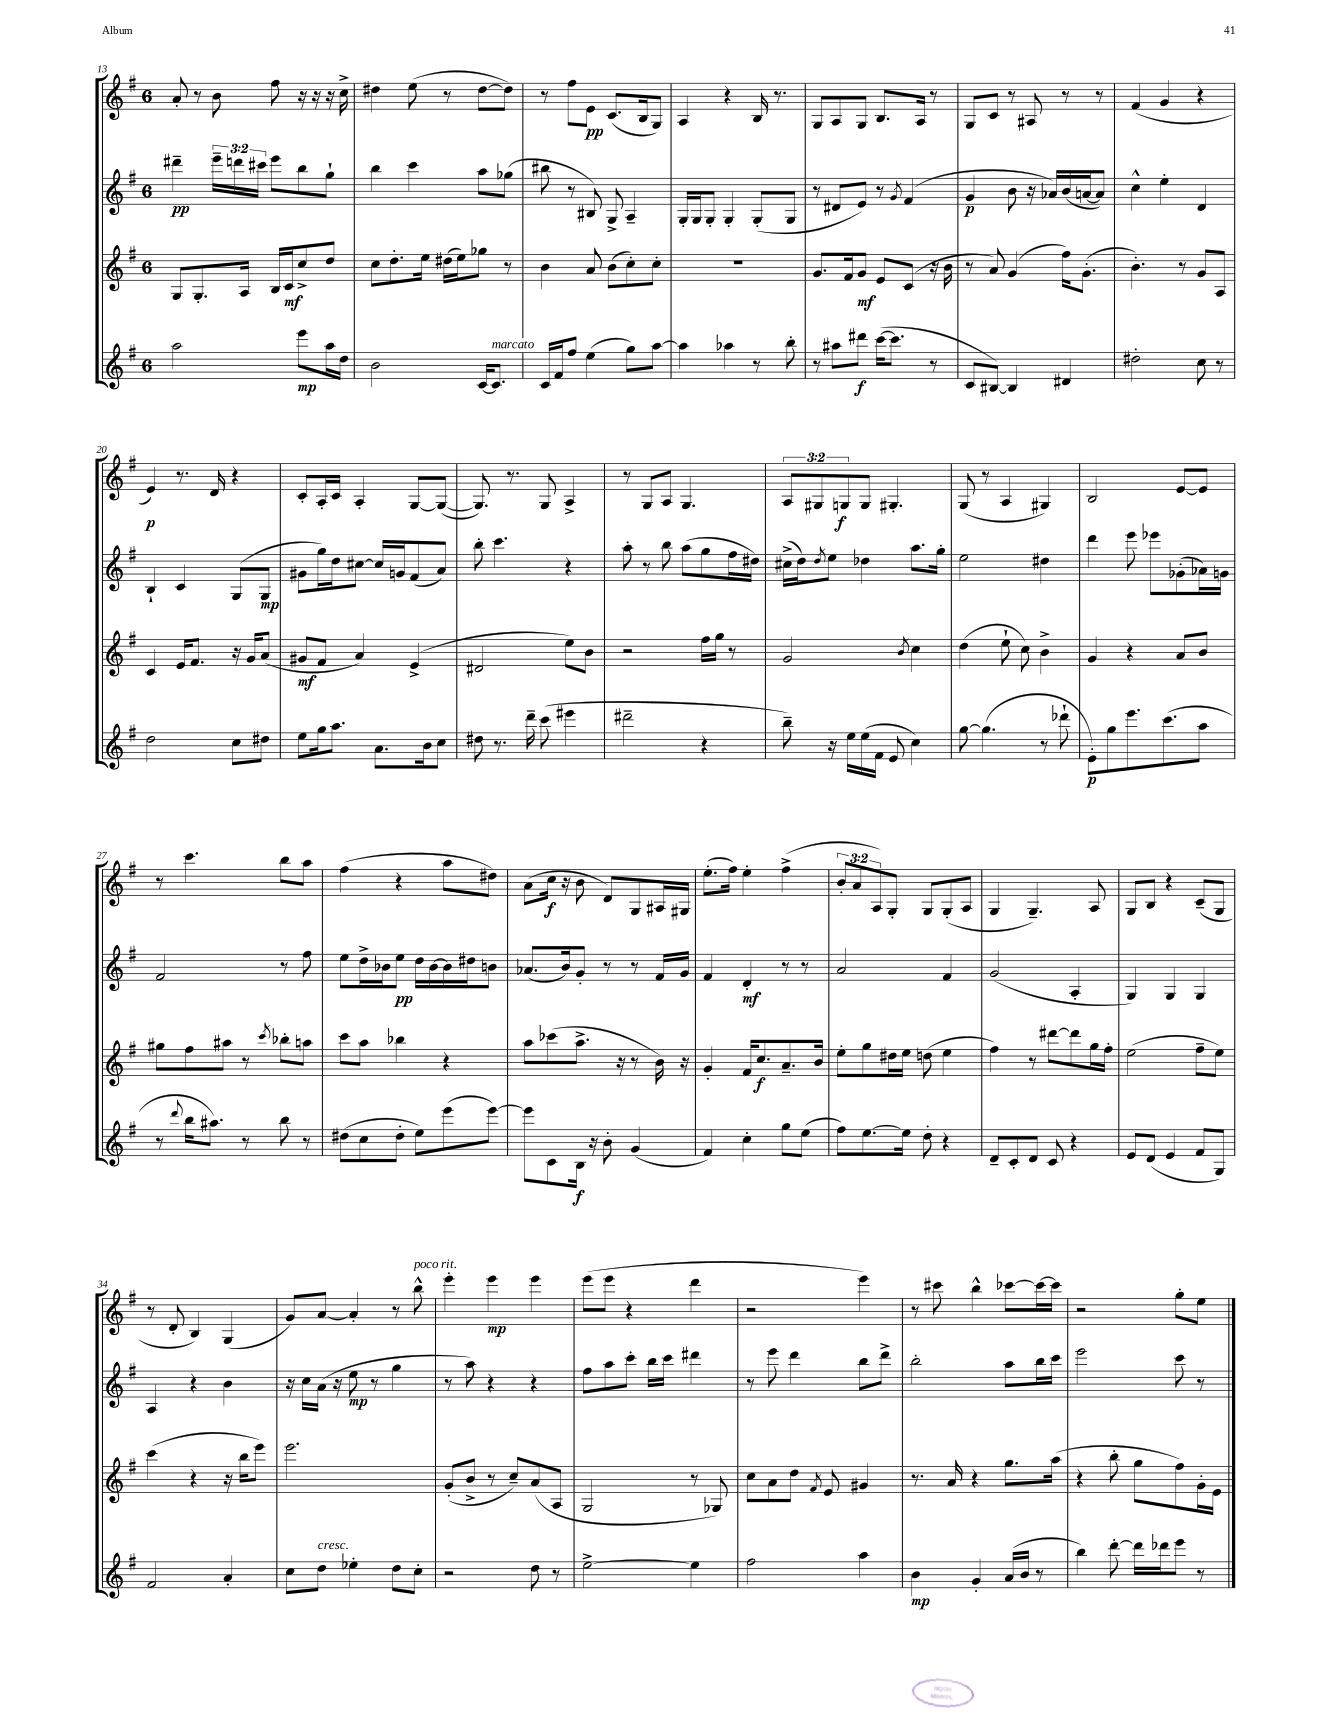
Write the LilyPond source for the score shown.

<<
\new StaffGroup <<
\new Staff = "s0" {
    \clef treble \key g \major \once \override Staff.TimeSignature.style = #'single-digit \time 6/8 \override Staff.TupletNumber.text = #tuplet-number::calc-fraction-text
    a'8-. r8 b'8 fis''8 r16 r16 r16 c''16-> |
    dis''4 e''8( r8 dis''8~ dis''8) |
    r8 fis''8 e'8\pp c'8.( b16 g8) |
    a4 r4 b16 r8. |
    g8 a8 g8 b8. a16 r8 |
    g8 c'8 r8 ais8 r8 r8 |
    fis'4( g'4 r4 |
    e'4\p) r8. d'16 r4 |
    c'8-. a16-. c'16 a4-. g8~ g8~( |
    g8.) r8. g8 a4-> |
    r8 g8 a8 g4. |
    \tuplet 3/2 { a8 gis8 g8\f } g8 gis4.-. |
    g8( r8 a4 gis4) |
    b2 e'8~ e'8 |
    r8 c'''4. b''8 a''8 |
    fis''4( r4 a''8 dis''8) |
    a'8( c''16\f r16 b'8 d'8) g8 ais16 gis16 |
    e''8.-.( fis''16) e''4-. fis''4->( |
    \tuplet 3/2 { b'8-. a'8 a8) } g8-. g8 g8-.( a8 |
    g4 g4.--) a8 |
    g8 b8 r4 c'8--( g8 |
    r8 d'8-. b4) g4( |
    g'8) a'8~ a'4-. r8 b''8-^^\markup { \italic "poco rit." } |
    e'''4-. e'''4\mp e'''4 |
    e'''8( e'''8 r4 d'''4 |
    r2 e'''4) |
    r8 cis'''8 b''4-^ ces'''8~ ces'''16~ ces'''16 |
    r2 g''8-. e''8 \bar "|." |
}
\new Staff = "s1" {
    \clef treble \key g \major \once \override Staff.TimeSignature.style = #'single-digit \time 6/8 \override Staff.TupletNumber.text = #tuplet-number::calc-fraction-text
    dis'''4--\pp \tuplet 3/2 { e'''16-- d'''16 cis'''16 } e'''8 b''8 g''8-! |
    b''4 c'''4 a''8 ges''8( |
    bis''8 r8 bis8) g8-> a4-- |
    g16-. g16 g8-. g4-. g8-.( g8 |
    r8 dis'8 e'8) r8 \acciaccatura { g'8 } fis'4( |
    g'4\p b'8 r16 aes'16) b'16( a'16~ a'8) |
    c''4-^ e''4-. d'4 |
    b4-! c'4 g8( g8\mp |
    gis'8 g''16) d''16 cis''8~ cis''16 g'16 fis'8( a'8) |
    b''8-. c'''4. r4 |
    a''8-. r8 b''8 a''8( g''8 fis''16 dis''16) |
    cis''16->( d''16) \acciaccatura { d''8 } e''8 des''4 a''8. g''16-. |
    e''2 dis''4 |
    d'''4 e'''8 ees'''8 ges'8-.( aes'16) g'16 |
    fis'2 r8 fis''8 |
    e''8 d''16-> bes'16 e''8\pp d''16 bes'16~ bes'16 dis''16 b'8 |
    aes'8.( b'16) g'8-. r8 r8 fis'16 g'16 |
    fis'4 d'4-.\mf r8 r8 |
    a'2 fis'4 |
    g'2( a4-. |
    g4) g4 g4 |
    a4 r4 b'4 |
    r16 c''16 a'16( r16 e''8\mp r8 g''4 |
    r8 a''8) r4 r4 |
    fis''8 a''8 c'''8-. b''16 c'''16 dis'''4 |
    r8 e'''8 d'''4 b''8 d'''8-> |
    b''2-. a''8 b''16 c'''16 |
    e'''2 c'''8 r8 \bar "|." |
}
\new Staff = "s2" {
    \clef treble \key g \major \once \override Staff.TimeSignature.style = #'single-digit \time 6/8
    g8 g8.-. a16 b16 c'16\mf c''8-> d''8 |
    c''8 d''8.-. e''16 dis''16( e''16) ges''8 r8 |
    b'4 a'8 b'8( c''8-.) c''8-. |
    R2. |
    g'8. fis'16 g'8\mf e'8 c'8( r16 b'16 |
    r8 a'8) g'4( fis''16) g'8.-.( |
    b'4.-.) r8 g'8 a8 |
    c'4 e'16 fis'8. r16 g'16 a'8( |
    gis'8\mf fis'8 a'4) e'4->( |
    dis'2 e''8) b'8 |
    r2 fis''16 g''16 r8 |
    g'2 \acciaccatura { b'8 } c''4 |
    d''4( e''8-! c''8) b'4-> |
    g'4 r4 a'8 b'8 |
    gis''8 fis''8 ais''8 r8 \acciaccatura { c'''8 } bes''8-. a''8 |
    c'''8 a''8 bes''4 r4 |
    a''8 ces'''8( a''8.-> r16 r8 b'16) r16 |
    g'4-. fis'16 c''8.\f a'8.-- b'16 |
    e''8-. g''8 dis''16 e''16 d''8( e''4 |
    fis''4) r8 dis'''8~ dis'''8 g''16 fis''16-. |
    e''2( fis''8-- e''8) |
    c'''4( r4 r16 b''16 e'''8) |
    e'''2. |
    g'8-.( b'8-> r8 c''8--) a'8( a8 |
    g2 r8 ges8) |
    c''8 a'8 d''8 \acciaccatura { fis'8 } e'8 gis'4 |
    r8. a'16 r4 g''8. a''16( |
    r4 b''8-. g''8 fis''8) g'16-. e'16 \bar "|." |
}
\new Staff = "s3" {
    \clef treble \key g \major \once \override Staff.TimeSignature.style = #'single-digit \time 6/8
    a''2 e'''8\mp a''16 d''16 |
    b'2 c'16~ c'8.^\markup { \italic "marcato" } |
    c'16 fis'16 fis''8 e''4( g''8) a''8~ |
    a''4 aes''4 r8 b''8-. |
    r8 ais''8 dis'''8\f c'''16~( c'''8. r8 |
    c'8 bis8~) bis4 dis'4 |
    dis''2-. c''8 r8 |
    d''2 c''8 dis''8 |
    e''8 g''16 a''8. a'8. b'16 c''8 |
    dis''8 r8. d'''16-- c'''8( eis'''4 |
    dis'''2-- r4 |
    b''8--) r16 e''16 e''16( fis'16 e'8 c''4) |
    g''8~ g''4.( r8 des'''8-! |
    e'8-.\p) g''8 e'''8. c'''8.( a''8 |
    r8 \appoggiatura { d'''8 } b''16 ais''8.) r8 b''8 r8 |
    dis''8( c''8 dis''8-. e''8) e'''8( e'''8~) |
    e'''8 c'8 b16\f r16 b'8-. g'4( |
    fis'4) c''4-. g''8 e''8( |
    fis''8) e''8.~ e''16 d''8-. r4 |
    d'8-- c'8-. d'8 c'8 r4 |
    e'8 d'8( e'4 fis'8 g8) |
    fis'2 a'4-. |
    c''8 d''8^\markup { \italic "cresc." } ees''4-. d''8 c''8-. |
    r2 d''8 r8 |
    e''2~-> e''4 |
    fis''2 a''4 |
    b'4\mp g'4-. a'16( b'16 r8 |
    b''4) d'''8~-. d'''16 des'''16 e'''8 r8 \bar "|." |
}
>>
>>
\layout { \context { \Score currentBarNumber = #13 } }
